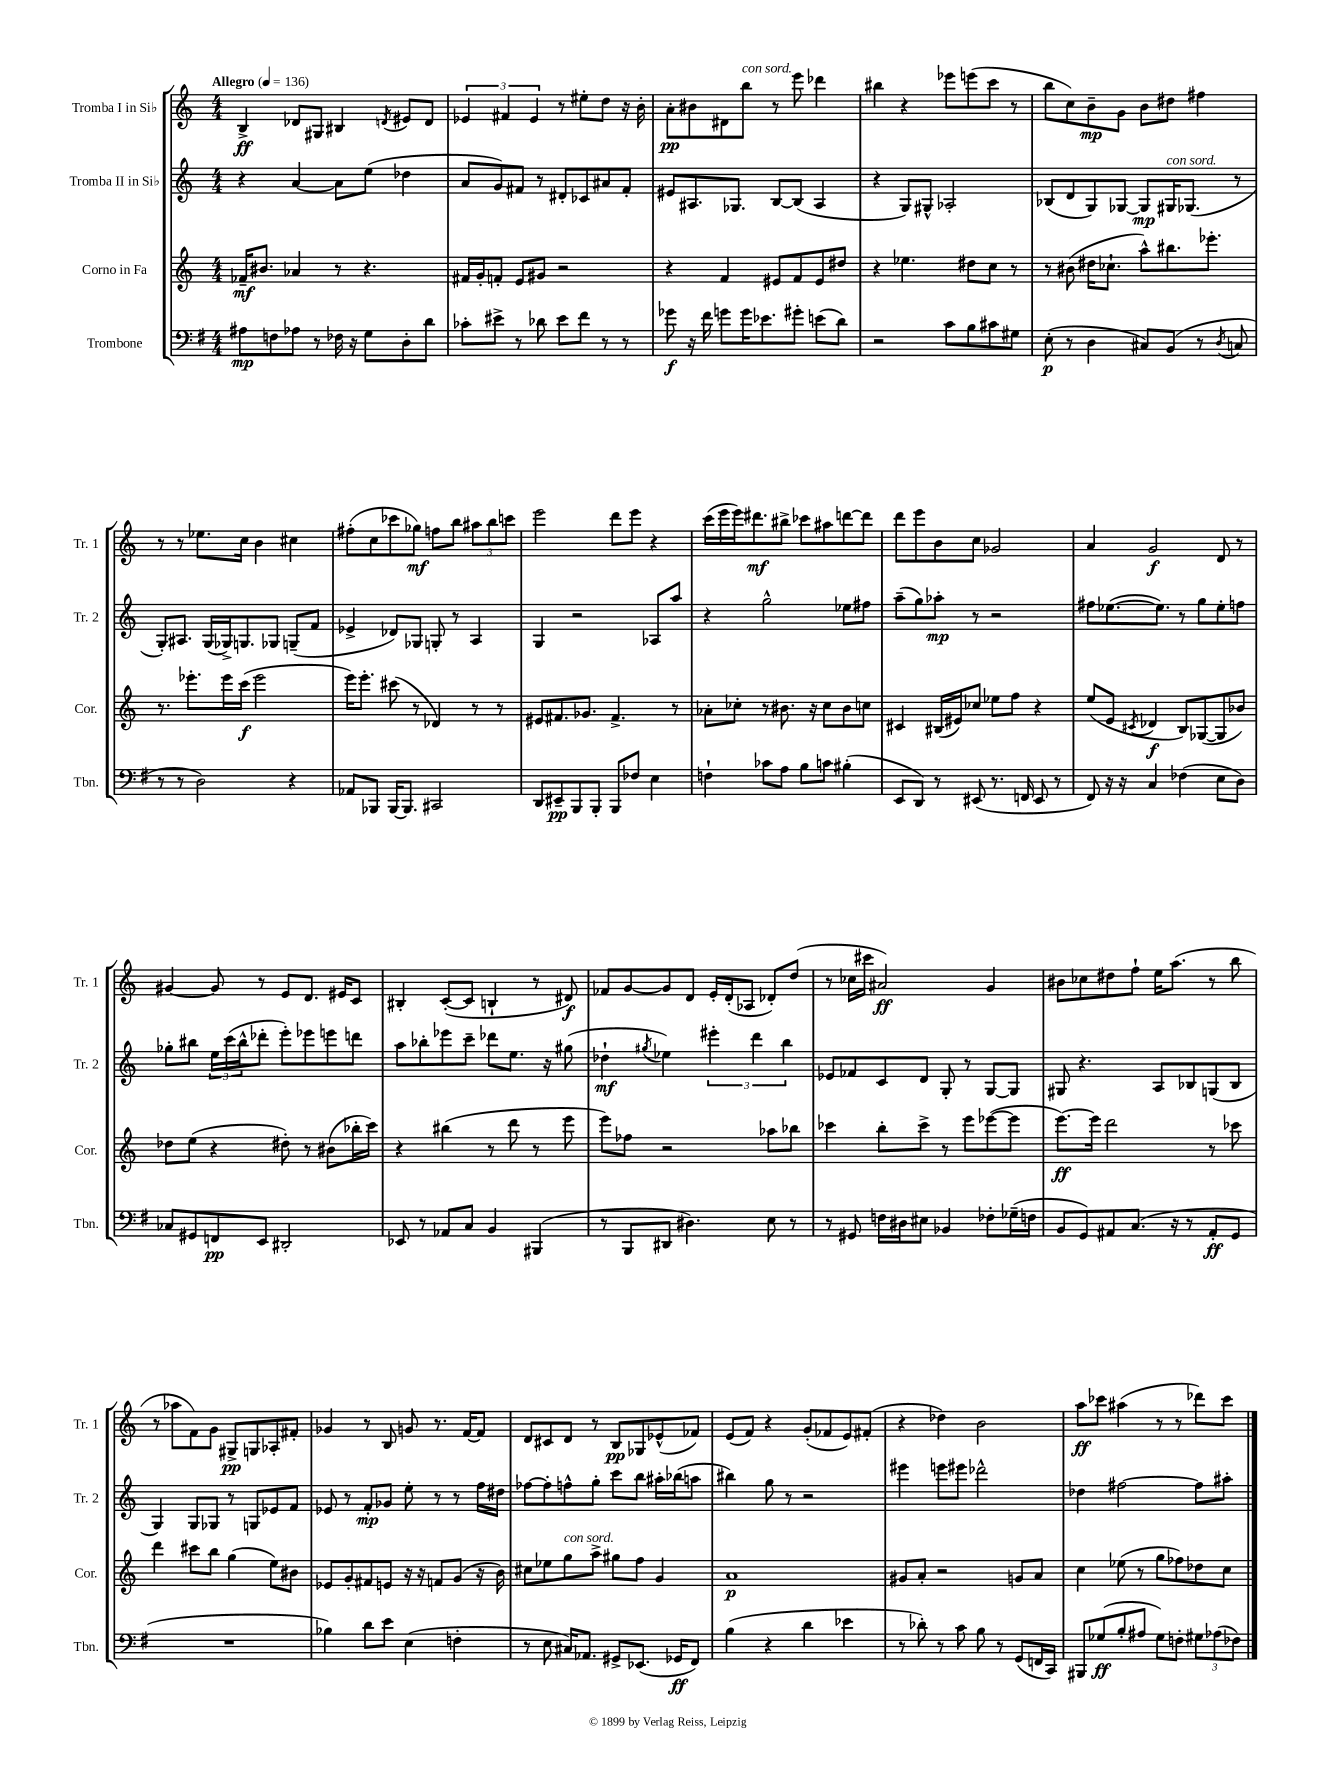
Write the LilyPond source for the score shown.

<<
\new StaffGroup <<
\new Staff = "s0" \with { instrumentName = "Tromba I in Sib" shortInstrumentName = "Tr. 1" } {
    \clef treble \key c \major \numericTimeSignature \time 4/4 \tempo "Allegro" 4 = 136
    b4->\ff des'8 gis8 bis4 \acciaccatura { d'8 } eis'8 d'8 |
    \tuplet 3/2 { ees'4 fis'4 ees'4 } r8 eis''8-. d''8 r16 b'16-. |
    a'8-.\pp bis'8 dis'8 b''8^\markup { \italic "con sord." } r8 e'''8 des'''4 |
    bis''4 r4 ees'''8 e'''8( c'''8 r8 |
    b''8 c''8) b'8--\mp g'8 b'8 dis''8 fis''4 |
    r8 r8 ees''8. c''16 b'4 cis''4 |
    fis''8-.( c''8 ces'''8 ges''8\mf) f''8 b''8 \tuplet 3/2 { ais''8 b''8 c'''8 } |
    e'''2 d'''8 e'''8 r4 |
    c'''16( e'''16 e'''16) dis'''8.\mf bis''8-> ces'''8 ais''8 d'''8~ d'''8 |
    d'''8 e'''8 b'8 c''8 ges'2 |
    a'4 g'2\f d'8 r8 |
    gis'4~ gis'8 r8 e'8 d'8. eis'16 c'8 |
    bis4-. c'8~-.( c'8 b4-! r8 dis'8\f) |
    fes'8 g'8~ g'8 d'8 e'16-. d'16-.( aes8 des'8-.) d''8( |
    r8 ces''16 cis'''16 ais'2\ff) g'4 |
    bis'8 ces''8 dis''8 f''8-! e''16 a''8.( r8 b''8 |
    r8 aes''8 f'8) g'8 gis8->\pp g8 aes8-. fis'8-. |
    ges'4 r8 b8 g'8 r8. f'16~ f'8 |
    d'8 cis'8 d'8 r8 b8\pp ges8 ees'8-^( fes'8) |
    e'8( f'8) r4 g'8-.( fes'8 e'8) fis'8-.( |
    r4 des''4) b'2 |
    a''8\ff ces'''8 ais''4( r8 r8 des'''8) ces'''8 \bar "|." |
}
\new Staff = "s1" \with { instrumentName = "Tromba II in Sib" shortInstrumentName = "Tr. 2" } {
    \clef treble \key c \major \numericTimeSignature \time 4/4
    r4 a'4~ a'8 e''8( des''4 |
    a'8 g'8) fis'8 r8 dis'8-. ces'8 ais'8 fis'8-. |
    eis'8 ais8. ges8. b8~ b8( ais4 |
    r4 g8) gis8-^ aes2-. |
    bes8( d'8 g8) ges8~ ges8\mp gis16^\markup { \italic "con sord." } ges8.( r8 |
    g8-.) ais8. g16( ges16->) g8. ges8 g8--( f'8 |
    ees'4-> des'8) ges8 g8-. r8 a4 |
    g4 r2 aes8 a''8 |
    r4 g''2-^ ees''8 fis''8 |
    a''8--( g''8) aes''8-.\mp r8 r2 |
    fis''8 ees''8.~( ees''8.) r8 g''8 ees''8-. f''8 |
    ges''8-. bis''8 \tuplet 3/2 { e''16 c'''16( bis''16-^ } des'''8-. e'''8-.) ees'''8 e'''8 d'''8 |
    a''8 bes''8-. ees'''8 c'''8-- des'''8 e''8. r16 gis''8( |
    des''4-!\mf \acciaccatura { gis''8 } ees''4) \tuplet 3/2 { eis'''4-. d'''4 b''4 } |
    ees'8 fes'8 c'8 d'8 g8-. r8 g8~ g8 |
    gis8 r4. a8 bes8 g8( bes8 |
    g4) g8 ges8 r8 g8 ees'8 f'8 |
    ees'8 r8 f'8-.\mp ges'8 e''8-. r8 r8 f''16 dis''16 |
    fes''8~ fes''8-. f''8-^ g''8-. c'''8 b''8 ais''16-. bes''16( a''8 |
    bis''4) g''8 r8 r2 |
    eis'''4 e'''8 eis'''8 des'''2-^ |
    des''4 fis''2~ fis''8 ais''8-. \bar "|." |
}
\new Staff = "s2" \with { instrumentName = "Corno in Fa" shortInstrumentName = "Cor." } {
    \clef treble \key c \major \numericTimeSignature \time 4/4
    fes'16--\mf bis'8. aes'4 r8 r4. |
    fis'16 g'16-. f'8-. e'8 gis'8 r2 |
    r4 f'4 eis'8 f'8 eis'8 dis''8 |
    r4 ees''4. dis''8 c''8 r8 |
    r8 bis'8( dis''16 ces''8.-! a''8-^) bis''8. ees'''8.-. |
    r8. ees'''8.-. ees'''16 c'''16\f( ees'''2 |
    e'''16) e'''8.-. cis'''8( r8 des'4) r8 r8 |
    eis'8 fis'8. ges'8. fis'4.-> r8 |
    aes'8-. ces''8-. r8 bis'8. r16 ces''8 bis'8 c''8 |
    cis'4 bis16( eis'16) ces''8 ees''8 f''8 r4 |
    e''8( e'8 \acciaccatura { cis'8 } des'4\f b8) ges8~( ges8 bes'8) |
    des''8 e''8( r4 dis''8-.) r8 bis'8( bes''16-. c'''16) |
    r4 bis''4( r8 d'''8 r8 e'''8 |
    e'''8) fes''8 r2 aes''8 bes''8 |
    ces'''4 b''8-. ces'''8-> r8 e'''8 ees'''8~( ees'''8 |
    e'''8.~\ff) e'''16 d'''2 r8 ces'''8 |
    d'''4 cis'''8 b''8 g''4( e''8) bis'8 |
    ees'8 g'8-. fis'8 e'8 r16 r16 f'8 g'8( r16 b'16) |
    cis''8 ees''8 g''8^\markup { \italic "con sord." } a''8-> gis''8 f''8 g'4 |
    a'1\p |
    gis'8 a'8-. r2 g'8 a'8 |
    c''4 ees''8( r8 g''8 fes''8) des''8 c''8 \bar "|." |
}
\new Staff = "s3" \with { instrumentName = "Trombone" shortInstrumentName = "Tbn." } {
    \clef bass \key g \major \numericTimeSignature \time 4/4
    ais8\mp f8 aes8 r8 fes16 r16 g8 d8-. d'8 |
    ces'8-. eis'8-> r8 des'8 eis'8 fis'8 r8 r8 |
    ges'8\f r16 fis'16 g'8 g'16 ees'8. gis'8-. e'8( d'8) |
    r2 c'8 b8 cis'8 gis8 |
    e8-.\p( r8 d4 cis8) b,8( r8 \acciaccatura { d8 } c8 |
    r8 r8 d2) r4 |
    aes,8 bes,,8 bes,,16~ bes,,8. cis,2 |
    d,8 eis,8--\pp b,,8 b,,8-. b,,8 fes8 e4 |
    f4-! ces'8 a8 b8 c'8 bis4-.( |
    e,8 d,8) r8 eis,8( r8. f,16 eis,8 r8 |
    fis,8) r16 r16 c4 fes4( e8 d8) |
    ces8 gis,8 f,8\pp e,8 dis,2-. |
    ees,8 r8 aes,8 c8 b,4 bis,,4( |
    r8 b,,8 dis,8 dis4.) e8 r8 |
    r8 gis,8 f16 dis16 eis8 bes,4 fes8-. ges16--( f16 |
    b,8 g,8) ais,8 c8.( r16 r8 ais,8-.\ff g,8 |
    R1 |
    bes4) d'8 e'8 e4( f4-. |
    r8 e8 cis16) aes,8. gis,8-> ees,8.( ges,16\ff fis,8) |
    b4( r4 d'4 ees'4 |
    r8 des'8-.) r8 c'8 b8 r8 g,8( f,16 c,16) |
    bis,,8 ges8\ff( b8-. ais8 ges8) f8-. \tuplet 3/2 { gis8 aes8( fes8) } \bar "|." |
}
>>
>>
\layout { \context { \Score \remove "Bar_number_engraver" } }
